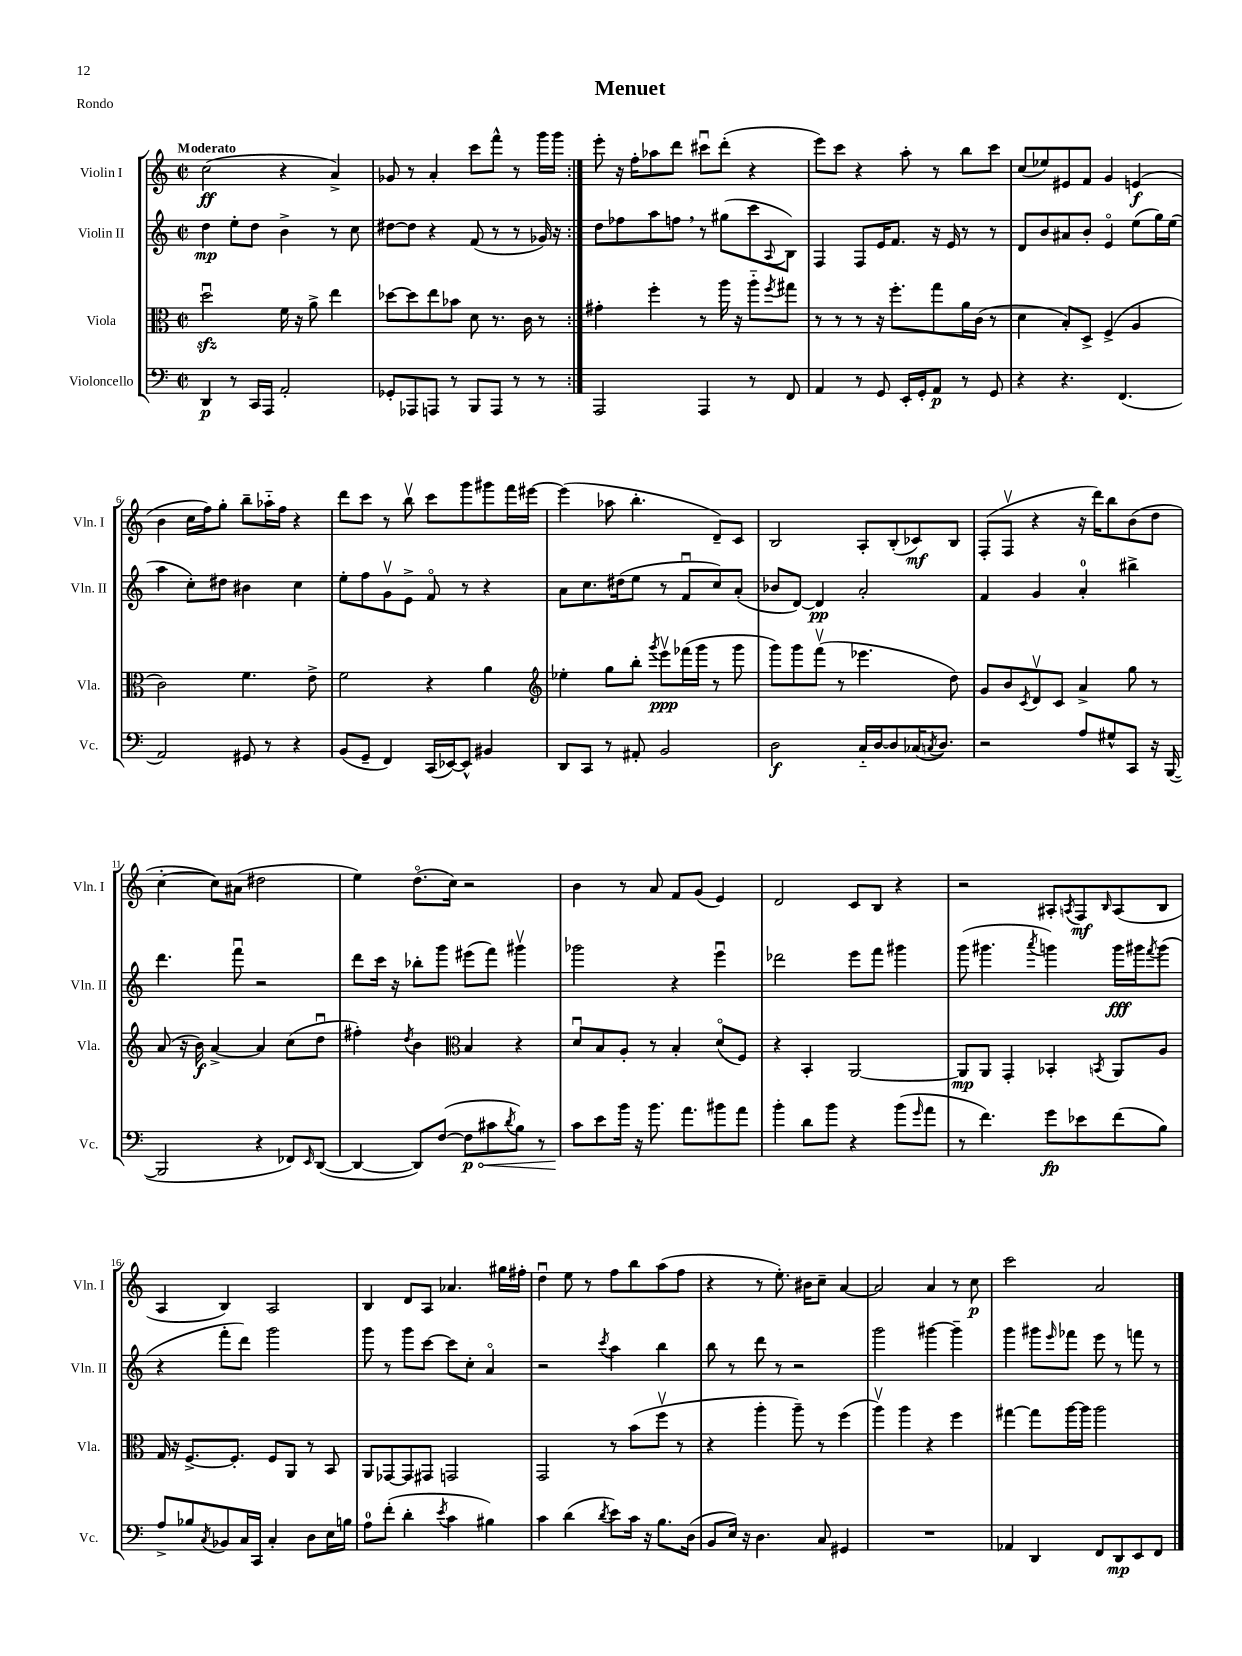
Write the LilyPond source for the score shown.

\header { title = "Menuet" piece = "Rondo" }
<<
\new StaffGroup <<
\new Staff = "s0" \with { instrumentName = "Violin I" shortInstrumentName = "Vln. I" } {
    \clef treble \key c \major \defaultTimeSignature \time 2/2 \tempo "Moderato"
    \repeat volta 2 { c''2\ff( r4 a'4->) |
    ges'8 r8 a'4-. c'''8 f'''8-^ r8 g'''16 g'''16 | }
    e'''8-. r16 f''16-. aes''8 d'''8 cis'''8\downbow d'''8-.( r4 |
    e'''8) c'''8 r4 a''8-. r8 b''8 c'''8 |
    c''8( ees''8) eis'8 f'8 g'4 e'4\f( |
    b'4 c''16 f''16) g''8-. b''8-- aes''16-_ f''16 r4 |
    d'''8 c'''8 r8 b''8\upbow c'''8 g'''8 gis'''8 f'''16 eis'''16~ |
    eis'''4( aes''8 b''4.-. d'8--) c'8 |
    b2 a8-. b8-.( ces'8\mf) b8 |
    f8-.( f8\upbow r4 r16 d'''16) b''8 b'8( d''8 |
    c''4~-. c''8) ais'8( dis''2 |
    e''4) d''8.\flageolet( c''16) r2 |
    b'4 r8 a'8 f'8 g'8( e'4) |
    d'2 c'8 b8 r4 |
    r2 ais8-. \acciaccatura { a8 } f8\mf \grace { b16 } a8( b8 |
    a4 b4) a2 |
    b4 d'8 a8 aes'4. gis''16 fis''16-. |
    d''4\downbow e''8 r8 f''8 b''8 a''8( f''8 |
    r4 r8 e''8.-.) bis'16 c''8-- a'4~ |
    a'2 a'4 r8 c''8\p |
    c'''2 a'2 \bar "|." |
}
\new Staff = "s1" \with { instrumentName = "Violin II" shortInstrumentName = "Vln. II" } {
    \clef treble \key c \major \defaultTimeSignature \time 2/2
    \repeat volta 2 { d''4\mp e''8-. d''8 b'4-> r8 c''8 |
    dis''8~ dis''8 r4 f'8( r8 r8 ges'16) r16 | }
    d''8 fes''8 a''8 f''8 \breathe r8 gis''8( c'''8 \appoggiatura { a8 } b8) |
    f4 f8 e'16 f'8. r16 e'16 r8 r8 |
    d'8 b'8 ais'8 b'8-. e'4\flageolet e''8( g''16) e''16( |
    a''4 c''8-.) dis''8 bis'4 c''4 |
    e''8-. f''8 g'8\upbow e'8-> f'8\flageolet r8 r4 |
    a'8 c''8. dis''16( e''8 r8 f'8\downbow c''8) a'8-.( |
    bes'8 d'8~) d'4\pp a'2-. |
    f'4 g'4 a'4-0-. bis''4-> |
    d'''4. f'''8\downbow r2 |
    d'''8 c'''16 r16 bes''8-. g'''8 eis'''8( f'''8) gis'''4\upbow |
    ges'''2 r4 e'''4\downbow |
    des'''2 e'''8 f'''8 gis'''4 |
    g'''8( gis'''4. \acciaccatura { a'''8 } g'''4) g'''16\fff gis'''16 \acciaccatura { f'''8 } gis'''8( |
    r4 f'''8-. d'''8) g'''2 |
    g'''8 r8 g'''8 c'''8~ c'''8 c''8-. a'4\flageolet |
    r2 \acciaccatura { c'''8 } a''4 b''4 |
    b''8 r8 d'''8 r8 r2 |
    g'''2 gis'''4~ gis'''4-- |
    g'''4 gis'''8 \grace { e'''16 } fes'''8 e'''8 r8 f'''8 r8 \bar "|." |
}
\new Staff = "s2" \with { instrumentName = "Viola" shortInstrumentName = "Vla." } {
    \clef alto \key c \major \defaultTimeSignature \time 2/2
    \repeat volta 2 { d''2\downbow\sfz f'16 r16 a'8-> e''4 |
    des''8~ des''8 e''8 bes'8 d'8 r8. c'16 r8 | }
    gis'4-. f''4-. r8 a''16 r16 a''8-_ \acciaccatura { f''8 } gis''8 |
    r8 r8 r8 r16 f''8.-. g''8 a'16 c'16( r8 |
    d'4 b8-.) d8-> f4->( a4 |
    c'2) f'4. e'8-> |
    f'2 r4 a'4 |
    \clef treble ees''4-. g''8 b''8-. \acciaccatura { g'''8 } e'''8\upbow\ppp fes'''16( g'''16 r8 g'''8 |
    g'''8) g'''8 f'''8\upbow( r8 ees'''4. d''8) |
    g'8 b'8 \acciaccatura { c'8 } d'8\upbow c'8 a'4-> g''8 r8 |
    a'8( r16 b'16\f) a'4~-> a'4 c''8( d''8\downbow |
    fis''4-.) \acciaccatura { d''8 } b'4 \clef alto b4 r4 |
    d'8\downbow b8 a8-. r8 b4-. d'8\flageolet( f8) |
    r4 b,4-. a,2~ |
    a,8\mp a,8 g,4-. bes,4-. \acciaccatura { b,8 } a,8 a8 |
    g16 r16 f8.~-> f8.-. f8 a,8 r8 b,8 |
    a,8 ges,8~ ges,8 gis,8 g,2 |
    g,2 r8 b'8( f''8\upbow r8 |
    r4 a''4-. a''8--) r8 f''4( |
    a''4\upbow) a''4 r4 f''4 |
    gis''4~ gis''8 a''16~ a''16 a''2 \bar "|." |
}
\new Staff = "s3" \with { instrumentName = "Violoncello" shortInstrumentName = "Vc." } {
    \clef bass \key c \major \defaultTimeSignature \time 2/2
    \repeat volta 2 { d,4\p r8 c,16 a,,16 a,2-. |
    ges,8-. aes,,8 a,,8 r8 b,,8 a,,8 r8 r8 | }
    a,,2 a,,4 r8 f,8 |
    a,4 r8 g,8 e,16-. g,16-. a,8\p r8 g,8 |
    r4 r4. f,4.( |
    a,2) gis,8 r8 r4 |
    b,8( g,8-- f,4) c,16( ees,16~) ees,8-^ bis,4 |
    d,8 c,8 r8 ais,8-. b,2 |
    d2\f c16-_ d16~ d8 ces16( \acciaccatura { c8 } d8.) |
    r2 a8 gis8-^ c,8 r16 b,,16~( |
    b,,2 r4 fes,8) \grace { e,16 } d,8~( |
    d,4~ d,8) f8~( \once \override Hairpin.circled-tip = ##t f8\p\< cis'8 \acciaccatura { d'8 } b8) r8 |
    c'8\! e'8 b'16 r16 b'8. a'8. bis'8 a'8 |
    b'4-. d'8 b'8 r4 b'8( \grace { g'16 } a'8 |
    r8 f'4.) g'8\fp ees'8 f'8( b8) |
    a8-> bes8 \acciaccatura { c8 } bes,8 c16 c,16 c4-. d8 e16 b16 |
    a8-0 f'8-.( d'4-. \acciaccatura { e'8 } c'4 bis4) |
    c'4 d'4( \acciaccatura { d'8 } e'8) c'16 r16 b8. d16( |
    b,8 e16) r16 d4. c8 gis,4 |
    R1 |
    aes,4 d,4 f,8 d,8\mp e,8 f,8 \bar "|." |
}
>>
>>
